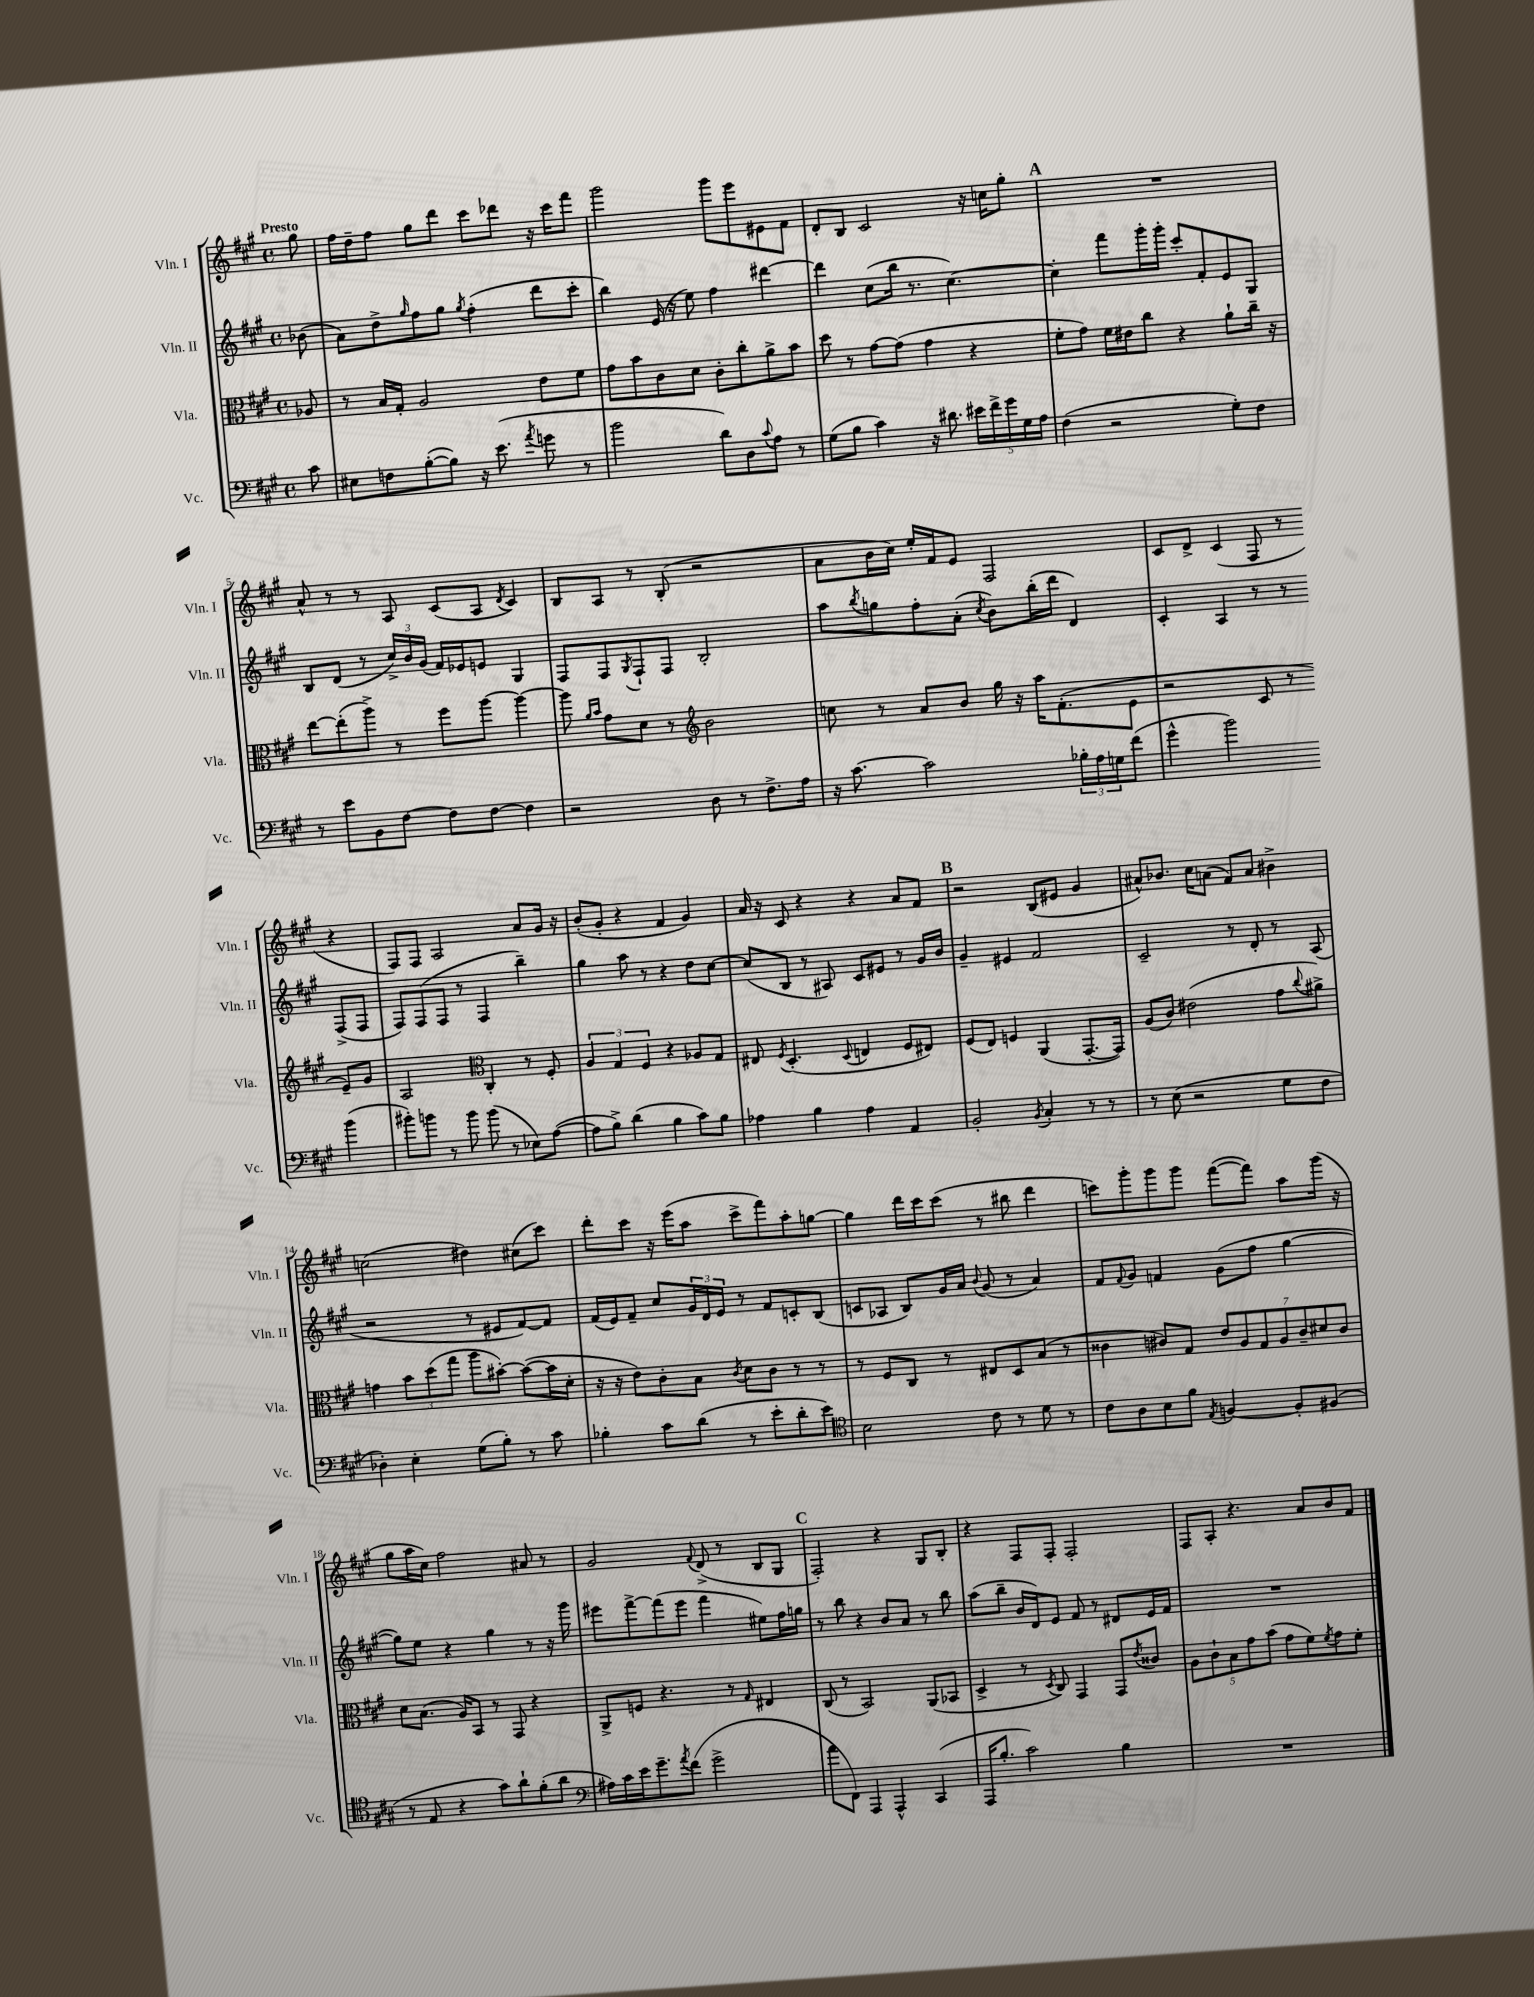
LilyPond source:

<<
\new StaffGroup <<
\new Staff = "s0" \with { instrumentName = "Vln. I" shortInstrumentName = "Vln. I" } {
    \clef treble \key a \major \defaultTimeSignature \time 4/4 \partial 8 \tempo "Presto"
    gis''8 |
    fis''16 d''16-- fis''8 gis''8 d'''8 cis'''8 des'''8 r16 cis'''16 fis'''8 |
    gis'''2 gis'''8 e'''8 eis'8 fis'8 |
    d'8-. b8 cis'2 r16 c''16 gis''8-. |
    \mark \markup { \bold "A" } R1 |
    a'8-^ r8 r8 a8 cis'8( a8 \acciaccatura { d'8 } cis'4) |
    b8 a8 r8 b8-.( r2 |
    a'8 b'16 cis''16) e''16-. fis'16 e'8 fis2 |
    cis'8 d'8-> cis'4( fis8 r8 r4 |
    fis8) fis8 a2 a'8 gis'16 r16 |
    b'8-.( gis'8-. r4 fis'4 gis'4) |
    a'16 r16 cis'8 r4 r4 a'8 fis'8 |
    \mark \markup { \bold "B" } r2 b8( eis'8 gis'4 |
    ais'8-^) bes'8. cis''16 a'8( fis'8) a'8 bis'4-> |
    c''2( dis''4) cis''8( cis'''8) |
    d'''8-. cis'''8 r16 e'''16( a''8 cis'''8-> fis'''8) a''8-. g''8~ |
    g''4 d'''16 cis'''16 cis'''8( r8 bis''8 d'''4 |
    c'''8) gis'''8-. gis'''8 gis'''8 fis'''8~( fis'''8) a''8 gis'''16( r16 |
    gis''8 a''16 cis''16) fis''2 ais'8 r8 |
    gis'2 \appoggiatura { fis'8 } d'8->( r8 b8 gis8 |
    \mark \markup { \bold "C" } fis2-.) r4 gis8 b8-. |
    r4 fis8 fis8-. fis2-. |
    fis8 a8-. r4. a'8 b'8 fis'8 \bar "|." |
}
\new Staff = "s1" \with { instrumentName = "Vln. II" shortInstrumentName = "Vln. II" } {
    \clef treble \key a \major \defaultTimeSignature \time 4/4 \partial 8
    bes'8( |
    a'8) d''8-> \grace { gis''16 } fis''8 gis''8 \acciaccatura { gis''8 } fis''4-.( d'''8 cis'''8-. |
    b''4) e'16( r16 e''8) fis''4 dis'''4~ |
    dis'''4 cis''8( b''16 r8. cis''4.~) |
    \mark \markup { \bold "A" } cis''4-. fis'''8 gis'''16-. gis'''16-. cis'''8-. fis'8-. e'8 gis8 |
    b8 d'8( r8 \tuplet 3/2 { cis''16->) b'16 gis'16( } fis'16) ees'16 e'8 gis4 |
    fis8 fis8 \acciaccatura { gis8 } fis8-! fis8 b2-. |
    a''8 \acciaccatura { b''8 } g''8 fis''8-. a'8-.( \acciaccatura { cis''8 } b'8) b''16-.( d'''16 d'4) |
    cis'4-. a4 r8 r8 fis8->( fis8 |
    fis8) fis8( fis8 r8 fis4 b''4--) |
    gis''4 a''8 r8 r4 d''8 cis''8~ |
    cis''8( b8 r8 ais8) cis'8 eis'8 r8 gis'16 b'16 |
    \mark \markup { \bold "B" } gis'4-- eis'4 fis'2 |
    cis'2-- r8 d'8-. r8 a8( |
    r2 r8 eis'8 fis'8~) fis'8 |
    fis'16( e'16) fis'8-- cis''8 \tuplet 3/2 { gis'16 d'16 e'16 } r8 fis'8 c'8-. b8( |
    c'8 aes8 b8) gis'16 a'16 \appoggiatura { b'8 } gis'8( r8 a'4) |
    fis'8 \appoggiatura { fis'8 } gis'8 f'4 gis'8( fis''8 gis''4~ |
    gis''8) e''8 r4 gis''4 r8 r16 gis'''16 |
    eis'''8 fis'''8~-> fis'''8( eis'''8 fis'''4 eis''8) fis''16 g''16 |
    \mark \markup { \bold "C" } r8 b''8 r4 b'8 a'8 r8 b''8 |
    a''8( b''8-- b'16 d'16) e'8 fis'8 r8 dis'8 e'16 fis'16 |
    R1 \bar "|." |
}
\new Staff = "s2" \with { instrumentName = "Vla." shortInstrumentName = "Vla." } {
    \clef alto \key a \major \defaultTimeSignature \time 4/4 \partial 8
    aes8 |
    r8 b16 gis16-. a2 e'8 fis'8 |
    gis'8 b'8 cis'8 d'8 cis'8-. cis''8-. a'8-> b'8 |
    d''8 r8 gis'8~ gis'8( gis'4 r4 |
    \mark \markup { \bold "A" } fis'8-. gis'8) fis'16 eis'16 cis''8 r4 a'8-! cis''16-- r16 |
    e''8~ e''8-.( a''8->) r8 fis''8 a''8~ a''4~ |
    a''8 \grace { a'16 b'16 } gis'8 d'8 r8 \clef treble b'2 |
    c''8 r8 a'8 b'8 gis''16 r16 a''16 fis'8.-.( e'8 |
    r2 cis'8 r8 e'8--) gis'8 |
    a2 \clef alto cis4-. r8 fis8-. |
    \tuplet 3/2 { a4 gis4 fis4 } r4 aes8 gis8 |
    eis8 \acciaccatura { fis8 } d4.-.( \appoggiatura { d8 } e4 fis8 eis8) |
    \mark \markup { \bold "B" } fis8( e8) f4 a,4( gis,8.~-. gis,16) |
    a8( cis'8) eis'2( gis'8 \appoggiatura { cis''8 } ais'8->) |
    g'4 \tuplet 3/2 { b'8 d''8( gis''8 } a''8 bis'8~-.) bis'8~( bis'16 d'16-. |
    r16 r16 e'8) cis'8-. b8 \acciaccatura { cis'8 } d'8 cis'8 r8 r8 |
    r8 fis8 cis8 r8 eis8 d8 b8( r8 |
    cisis'4 cis'8) gis8 \tuplet 7/4 { e'8 a8 gis8 a8 cis'8-- dis'8 cis'8 } |
    d'8 b8.( a16) b,8 r8 gis,8 r4 |
    a,8-> f8 r4. r8 \grace { gis16 } eis4 |
    \mark \markup { \bold "C" } cis8( r8 b,2) a,8( bes,8 |
    d4-> r8 \acciaccatura { d8 } cis8) gis,4 gis,8 \acciaccatura { e'8 } cisis'8 |
    \tuplet 5/4 { a8 cis'8-! b8 gis'8 b'8( } gis'8 fis'8) \acciaccatura { fis'8 } gis'8 fis'8-. \bar "|." |
}
\new Staff = "s3" \with { instrumentName = "Vc." shortInstrumentName = "Vc." } {
    \clef bass \key a \major \defaultTimeSignature \time 4/4 \partial 8
    cis'8 |
    eis8 f8 b8~-.( b8) r16 e'8.( \acciaccatura { a'8 } g'8 r8 |
    b'2 d'8) d8 \appoggiatura { cis'8 } a8 r8 |
    gis8( b8 cis'4) r16 dis'8. \tuplet 5/4 { eis'16 fis'16-> gis'16 gis16 a16 } |
    \mark \markup { \bold "A" } fis4( r2 gis8-.) fis8 |
    r8 e'8 b,8 fis8~ fis8 fis8~ fis4 |
    r2 d8 r8 fis8.-> a16 |
    r16 cis'8.~ cis'2 \tuplet 3/2 { bes16-. a16 g16 } fis'8( |
    gis'4-^ b'2) b'4( |
    bis'8-.) b'8 r8 b'8 b'8( r8 ees8) a8~( |
    a8 b8->) d'4( b4 cis'8) b8 |
    aes4 b4 aes4 a,4 |
    \mark \markup { \bold "B" } b,2-. \acciaccatura { b,8 } cis4-. r8 r8 |
    r8 e8( r2 gis8 fis8 |
    des4-.) e4-. gis8( b8-.) r8 cis'8 |
    bes4-. cis'8 d'8( r8 e'8-. d'8-. e'8) |
    \clef tenor b2 cis'8 r8 d'8 r8 |
    cis'8 a8 b8 fis'8 \acciaccatura { e8 } f4~ f8-. fis8( |
    r8 e8 r4 gis'8) a'8-! fis'8-.( a'8 |
    \clef bass ais16) cis'16 e'16 gis'8.-- \acciaccatura { a'8 } fis'8( gis'2-> |
    \mark \markup { \bold "C" } a'8 fis,8) a,,4 a,,4-^ cis,4( |
    a,,16 b8.-. cis'2) b4 |
    R1 \bar "|." |
}
>>
>>
